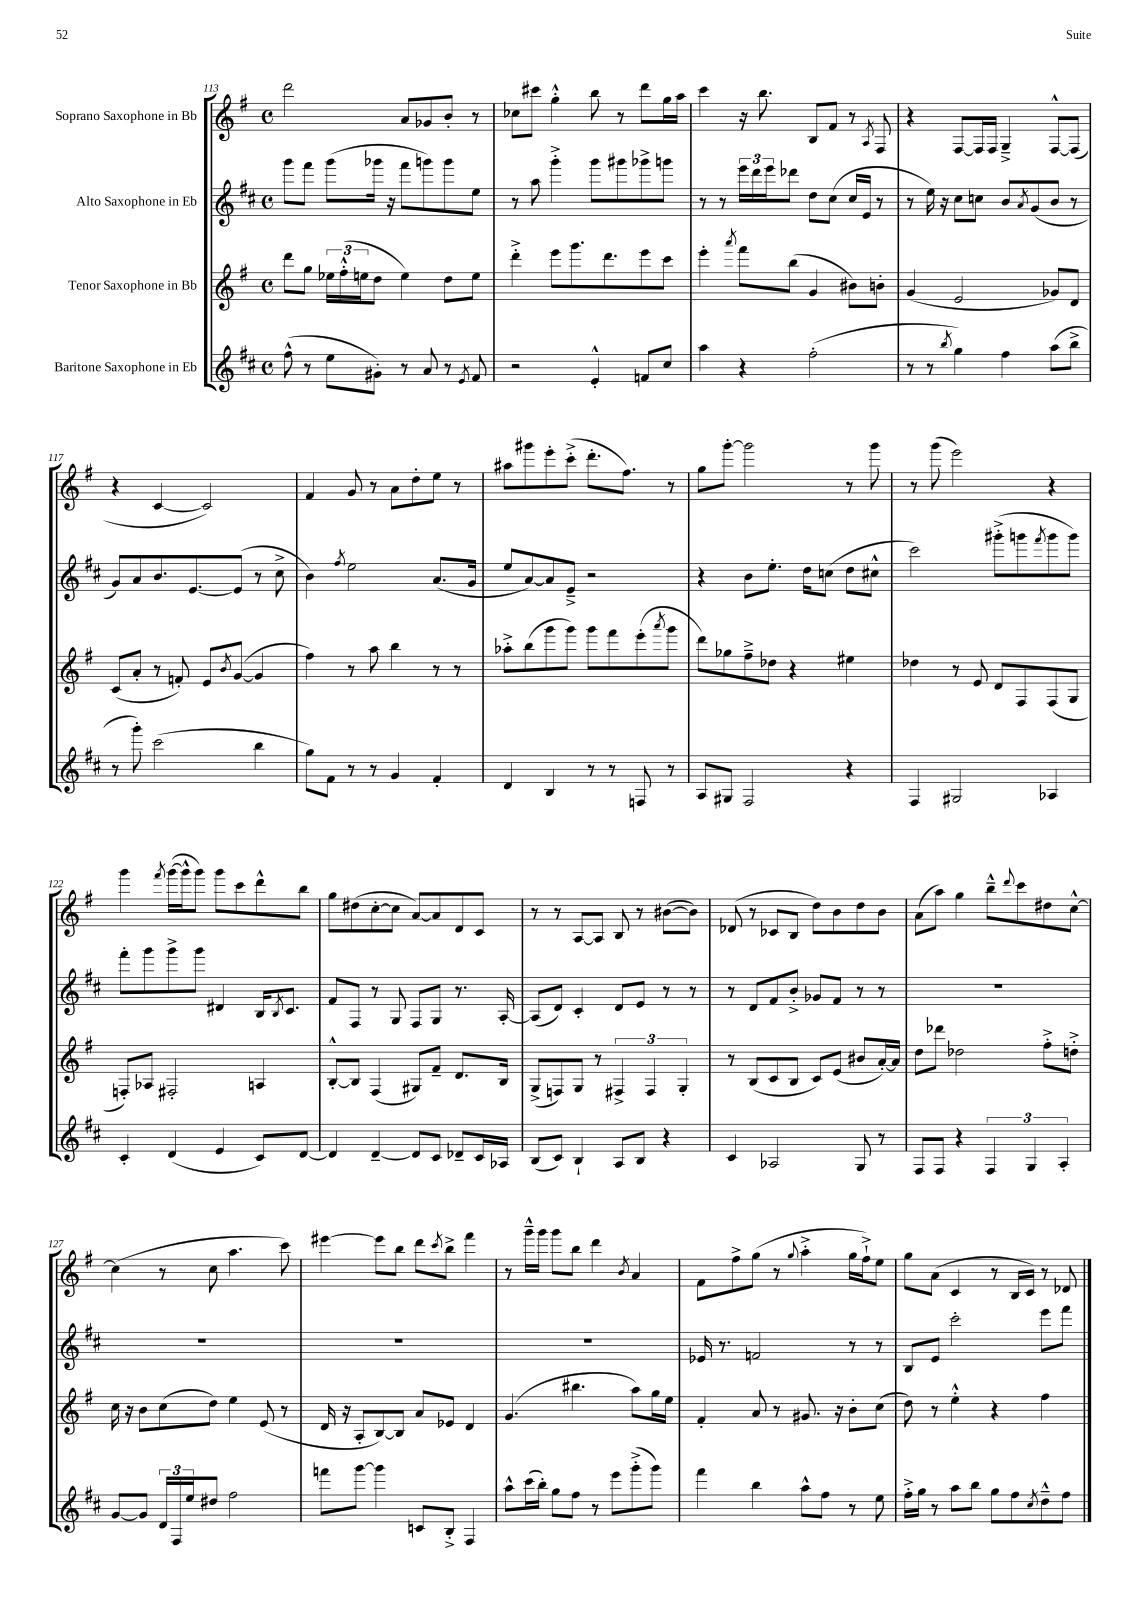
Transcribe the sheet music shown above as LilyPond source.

<<
\new StaffGroup <<
\new Staff = "s0" \with { instrumentName = "Soprano Saxophone in Bb" } {
    \clef treble \key g \major \defaultTimeSignature \time 4/4
    d'''2 a'8 ges'8 b'8-. r8 |
    ces''8 cis'''8 g''4-.-^ b''8 r8 d'''8 g''16 a''16 |
    c'''4 r16 b''8. b8 fis'8 r8 \acciaccatura { a8 } fis8 |
    r4 fis8~ fis16 fis16 g4---> fis8~-^ fis8( |
    r4 c'4~ c'2) |
    fis'4 g'8 r8 a'8 d''8-. e''8 r8 |
    ais''8 gis'''8 e'''8-. c'''8-.->( d'''8.-. fis''8.) r8 |
    g''8 g'''8~-. g'''2 r8 g'''8 |
    r8 g'''8( e'''2) r4 |
    g'''4 \acciaccatura { fis'''8 } g'''16~( g'''16-^ g'''8) g'''8 c'''8 d'''8-^ b''8 |
    g''8 dis''8( c''8~-. c''8 a'8~) a'8 d'8 c'8 |
    r8 r8 a8~ a8 b8 r8 bis'8~( bis'8) |
    des'8( r8 ces'8 b8 d''8) b'8 d''8 b'8 |
    a'8( a''8) g''4 b''8---^ \appoggiatura { d'''8 } c'''8 dis''8 c''8~-^ |
    c''4( r8 c''8 a''4. c'''8) |
    eis'''4~ eis'''8 b''8 d'''8 \acciaccatura { c'''8 } b''8-> fis'''4 |
    r8 g'''16---^ g'''16 g'''8 b''8 d'''4 \acciaccatura { b'8 } a'4 |
    fis'8 fis''8-> g''8( r8 \appoggiatura { g''8 } a''4-.-> g''16 fis''16-!->) e''8 |
    g''8 a'8( c'4 r8 b16 c'16) r8 des'8 \bar "|." |
}
\new Staff = "s1" \with { instrumentName = "Alto Saxophone in Eb" } {
    \clef treble \key d \major \defaultTimeSignature \time 4/4
    g'''8 fis'''8 g'''8( ges'''16 r16 fis'''8 g'''8) g'''8 e''8 |
    r8 a''8 g'''4-.-> g'''8 gis'''8 ges'''8-> g'''8 |
    r8 r8 \tuplet 3/2 { e'''16 d'''16 e'''16 } des'''8 d''8 cis''8( cis''16 e'16 r8 |
    r8 e''16) r16 cis''8 c''8 b'8 \acciaccatura { a'8 } g'8( b'8 r8 |
    g'8) a'8 b'8. e'8.~ e'8( r8 cis''8-> |
    b'4) \acciaccatura { fis''8 } e''2 a'8.( g'16 |
    e''8 a'8~) a'8 e'8---> r2 |
    r4 b'8 e''8.-. d''16 c''8( d''8 cis''8-^ |
    cis'''2) gis'''8-.->( g'''8 \acciaccatura { fis'''8 } g'''8 g'''8) |
    fis'''8-. g'''8 g'''8-> g'''8 dis'4 b16 \acciaccatura { b8 } cis'8. |
    fis'8 fis8 r8 g8 fis8 g8 r8. a16~-. |
    a8( d'8) cis'4-. d'8 e'8 r8 r8 |
    r8 d'8 fis'8 b'8-.-> ges'8 fis'8 r8 r8 |
    R1 |
    R1 |
    R1 |
    R1 |
    ees'16 r8. f'2 r8 r8 |
    b8 e'8 cis'''2-. e'''8 fis'''8 \bar "|." |
}
\new Staff = "s2" \with { instrumentName = "Tenor Saxophone in Bb" } {
    \clef treble \key g \major \defaultTimeSignature \time 4/4
    d'''8 g''8 \tuplet 3/2 { ees''16 fis''16-.-^( e''16 } d''8 e''4) d''8 e''8 |
    d'''4-.-> e'''8 g'''8. d'''8. e'''8 c'''8 |
    e'''4-. \acciaccatura { a'''8 } fis'''8 b''8( g'4 bis'8) b'8-. |
    g'4( e'2 ges'8) d'8 |
    c'8( a'8-. r8 f'8-.) e'8 \acciaccatura { b'8 } g'8~( g'4 |
    fis''4) r8 a''8 b''4 r8 r8 |
    aes''8-.-> b''8( g'''8 g'''8) g'''8 fis'''8 e'''8-.( \acciaccatura { a'''8 } g'''8 |
    d'''8) ges''8 fis''8---> des''8 r4 eis''4 |
    des''4 r8 e'8 d'8 fis8 fis8( g8 |
    f8-.) aes8 fis2-. a4 |
    b8~-.-^ b8 fis4( gis8) fis'8-- d'8. b16 |
    g8->( f8) g8 r8 \tuplet 3/2 { fis4-> fis4 g4-. } |
    r8 b8( c'8 b8 c'8) e'8( bis'8 a'16~-.) a'16 |
    d''8 des'''8 des''2 fis''8-.-> d''8-.-> |
    c''16 r16 b'8 c''8( d''8) e''4 e'8( r8 |
    d'16 r16 a8-. b8~) b8 a'8 ees'8 d'4 |
    g'4.( bis''4. a''8) g''16 e''16 |
    fis'4-. a'8 r8 gis'8. r16 b'8-. c''8( |
    d''8) r8 e''4-.-^ r4 fis''4 \bar "|." |
}
\new Staff = "s3" \with { instrumentName = "Baritone Saxophone in Eb" } {
    \clef treble \key d \major \defaultTimeSignature \time 4/4
    fis''8-^( r8 e''8 gis'8-.) r8 a'8 r8 \acciaccatura { e'8 } fis'8 |
    r2 e'4-.-^ f'8 cis''8 |
    a''4 r4 fis''2-.( |
    r8 r8 \acciaccatura { b''8 } g''4) fis''4 a''8( b''8-> |
    r8 g'''8-.) cis'''2( b''4 |
    g''8) fis'8 r8 r8 g'4 fis'4-. |
    d'4 b4 r8 r8 f8 r8 |
    a8 gis8 fis2 r4 |
    fis4 gis2 aes4 |
    cis'4-. d'4( e'4 cis'8) d'8~ |
    d'4 d'4~-- d'8 cis'8 des'8-- cis'16 aes16 |
    b8( cis'8) b4-! a8 b8 r4 |
    cis'4 aes2 g8 r8 |
    fis8 fis8 r4 \tuplet 3/2 { fis4 g4 a4-. } |
    g'8~ g'8 \tuplet 3/2 { d'16 fis16 e''16 } dis''8 fis''2 |
    f'''8 g'''8~ g'''4 c'8 b8-.-> fis4 |
    a''8-^ cis'''16( b''16-.) g''8 fis''8 r8 e'''8 g'''8-.->( g'''8) |
    fis'''4 b''4 a''8-^ fis''8 r8 e''8 |
    fis''16-.-> g''16 r8 a''8 b''8 g''8 fis''8 \acciaccatura { cis''8 } d''8---^ fis''8 \bar "|." |
}
>>
>>
\layout { \context { \Score currentBarNumber = #113 } }
